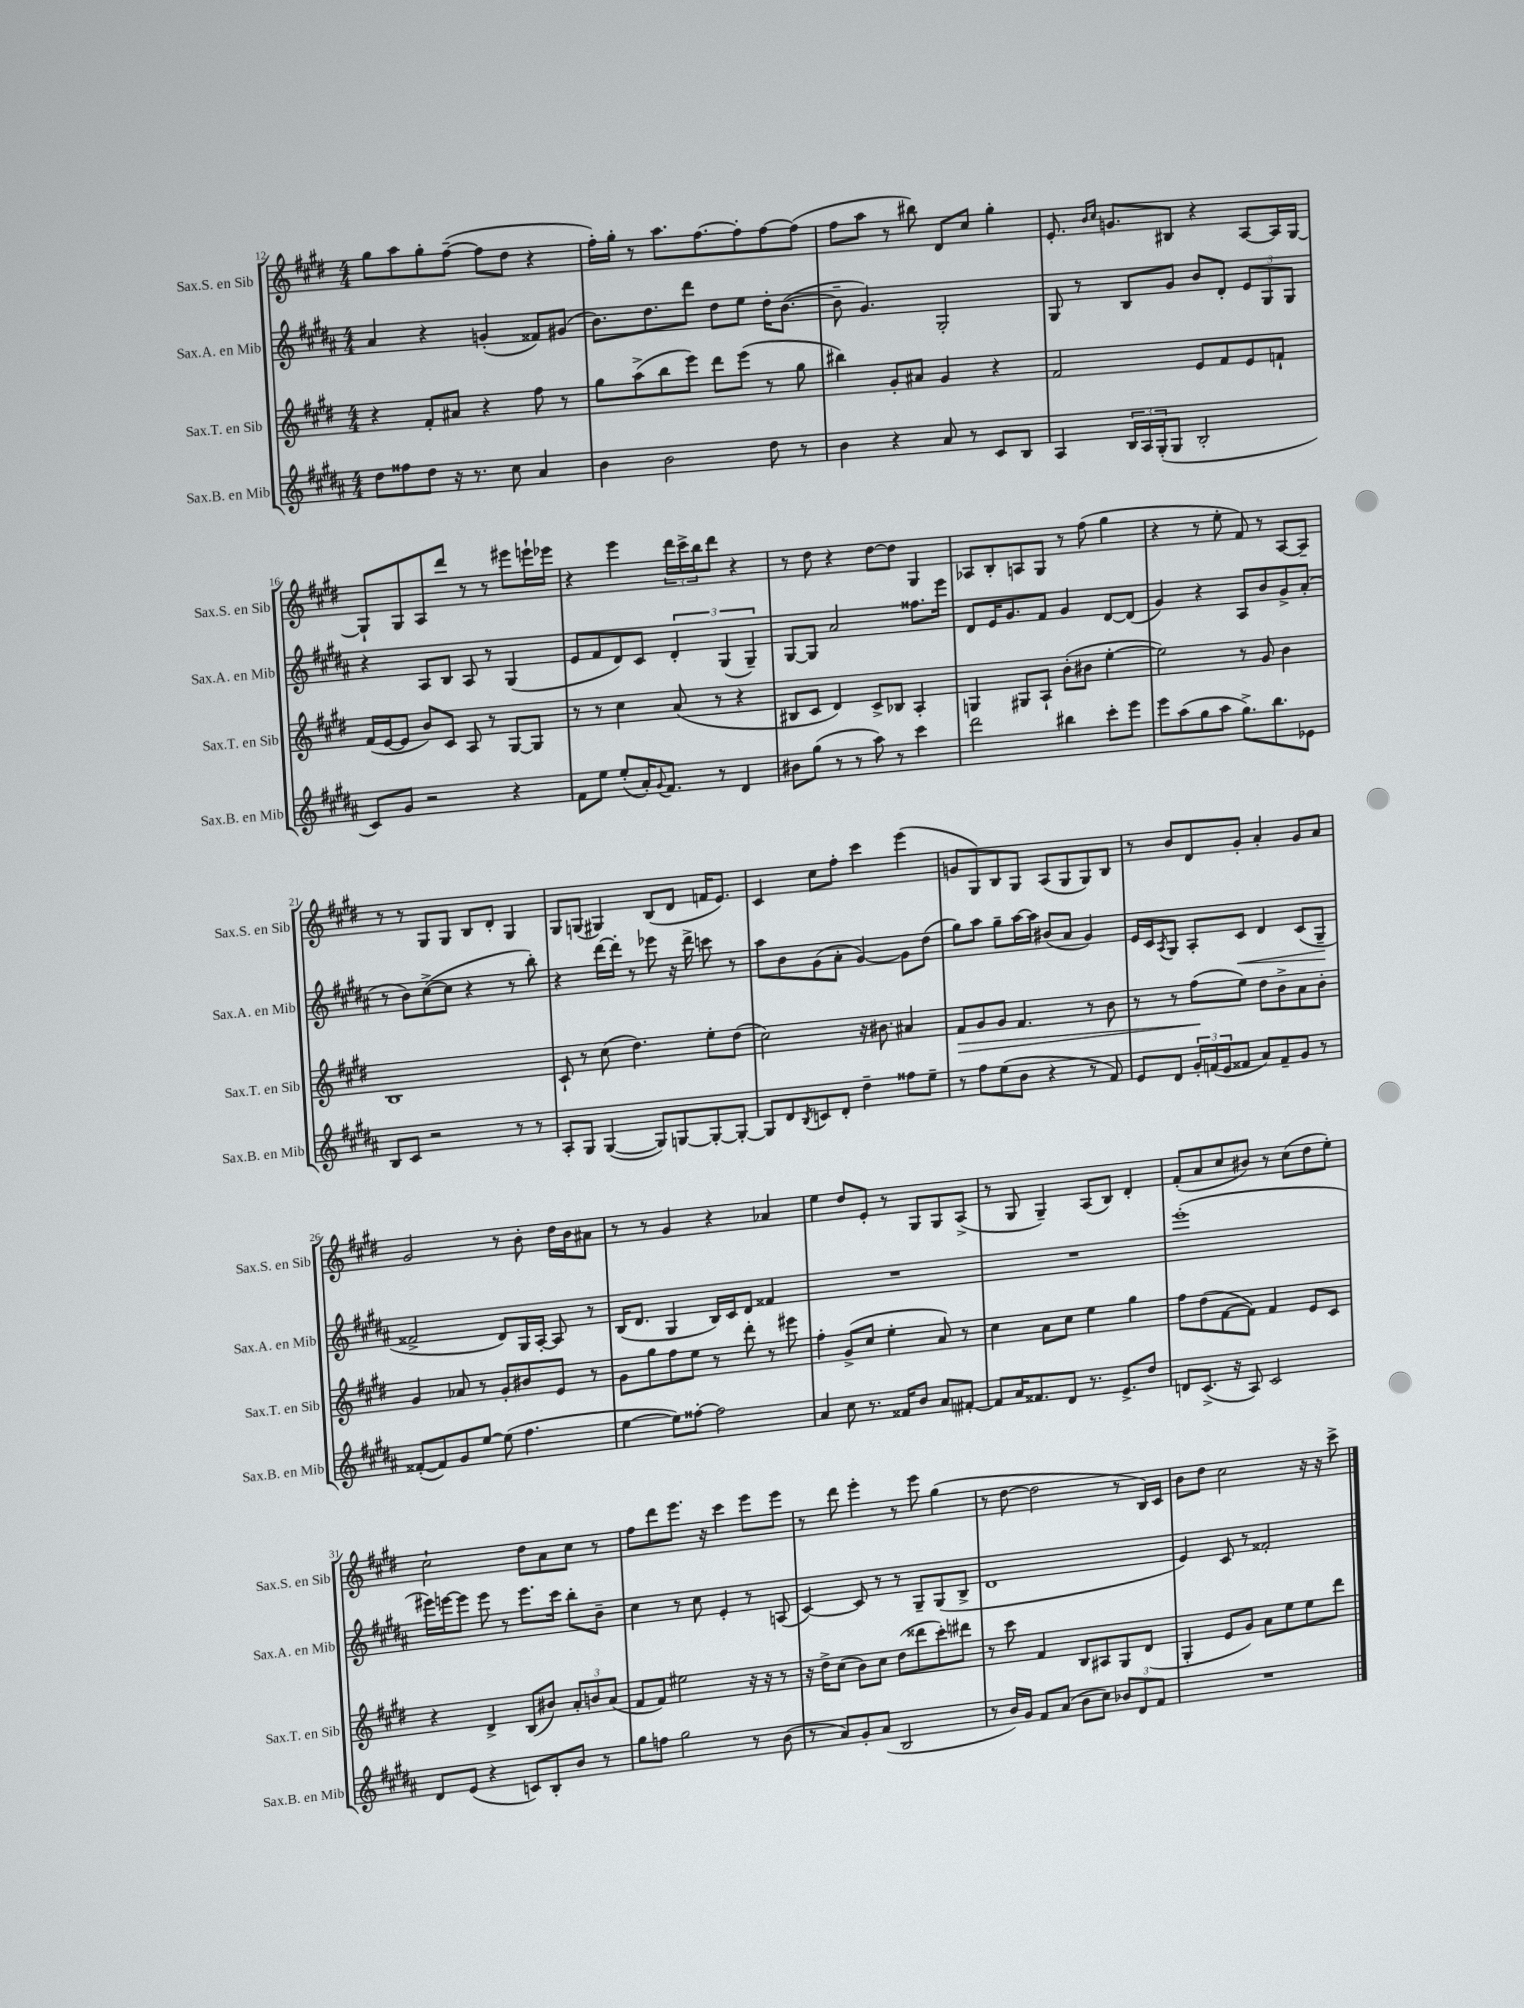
<<
\new StaffGroup <<
\new Staff = "s0" \with { instrumentName = "Sax.S. en Sib" shortInstrumentName = "Sax.S. en Sib" } {
    \clef treble \key e \major \numericTimeSignature \time 4/4
    gis''8 a''8 gis''8-. fis''8~--( fis''8 dis''8 r4 |
    fis''16-.) gis''16-. r8 a''8. fis''8.~ fis''8-. fis''8~ fis''8( |
    fis''8 a''8 r8 bis''8) dis'8 cis''8 gis''4-. |
    e'8.-. \grace { b'16 cis''16 } g'8. bis8 r4 a8~ a16 gis16~ |
    gis8-! gis8 a8 dis'''8 r8 r8 eis'''8 e'''16-! ees'''16 |
    r4 e'''4 \tuplet 3/2 { dis'''16 cis'''16-> b''16 } dis'''8 r4 |
    r8 dis''8 r4 dis''8~ dis''8 gis4 |
    aes8 b8-. a8 gis8 r8 fis''8( gis''4 |
    r4 r8 e''8-. fis'8) r8 a8~ a8-- |
    r8 r8 gis8 gis8 b8 dis'8-. gis4 |
    gis8 g8( gis4) b8( dis'8 f'16 e'8.) |
    cis'4 cis''8 fis''8-. cis'''4 e'''4( |
    g'8 gis8) b8 gis8 a8( gis8 gis8) b8 |
    r8 b'8 dis'8 gis'8-. a'4-. gis'8 a'8 |
    gis'2 r8 b'8-. dis''16 b'16 ais'8 |
    r8 r8 gis'4 r4 aes'4 |
    e''4 dis''8 e'8-. r8 gis8 gis8 a8->( |
    r8 gis8 gis4--) a8( b8) dis'4-. |
    fis'8-.( a'8 cis''8 bis'8) r8 cis''8( dis''8 e''8-.) |
    cis''2-! dis''8 a'8 cis''8 r8 |
    fis''8 dis'''8 e'''8. r16 cis'''4 e'''8 e'''8 |
    r8 dis'''8 e'''4-. r8 e'''8 gis''4( |
    r8 dis''8~ dis''2 r8 b16) cis'16 |
    b'8 dis''8 cis''2 r16 r16 cis'''8-> \bar "|." |
}
\new Staff = "s1" \with { instrumentName = "Sax.A. en Mib" shortInstrumentName = "Sax.A. en Mib" } {
    \clef treble \key b \major \numericTimeSignature \time 4/4
    ais'4 r4 g'4-.( fisis'8) gis'8( |
    b'8.) dis''8. dis'''8 dis''8 e''8 dis''16-. b'8.~( |
    b'8-- gis'4.) gis2-. |
    gis8 r8 b8 gis'8 b'8 dis'8-. \tuplet 3/2 { e'8 gis8 gis8 } |
    r4 ais8 b8 ais8 r8 gis4( |
    e'8 fis'8 dis'8) cis'8 \tuplet 3/2 { dis'4-. gis4( gis4--) } |
    gis8~ gis8 ais'2 fisis''8. e'''16 |
    dis'8 e'16 gis'8. fis'8 gis'4 dis'8~ dis'8( |
    gis'4) r4 ais8 b'8 gis'8-> ais'8-.( |
    r8 b'8) cis''8~->( cis''8 r4 r8 b''8-.) |
    r4 dis'''16~ dis'''16-. r8 ees'''8 r16 dis'''16-> c'''8 r8 |
    ais''8 b'8 gis'8( ais'8-. gis'4~) gis'8 dis''8( |
    gis''8) ais''8 gis''8-- ais''16~ ais''16 bis'8( ais'8 gis'4) |
    e'16 cis'16 \acciaccatura { ais8 } gis8 ais8-. cis'8\< dis'4 cis'8( gis8--\! |
    fisis'2-> dis'8) gis16 ais16~-. ais8 r8 |
    b16( dis'8. gis4 b16) cis'16 dis'8 fisis'4 |
    R1 |
    R1 |
    e'''1-.( |
    eis'''16) e'''16~ e'''8 e'''8 r8 e'''8. cis'''16 b''8-. b'8-- |
    cis''4 r8 cis''8 e'4-. r8 a8( |
    cis'4~) cis'8 r8 r8 gis8-- gis8( b8-> |
    dis'1 |
    e'4) cis'8 r8 fisis'2-. \bar "|." |
}
\new Staff = "s2" \with { instrumentName = "Sax.T. en Sib" shortInstrumentName = "Sax.T. en Sib" } {
    \clef treble \key e \major \numericTimeSignature \time 4/4
    r4 fis'8-. ais'8 r4 fis''8 r8 |
    gis''8 a''8->( b''8 e'''8) dis'''8 e'''8( r8 gis''8 |
    bis''4) gis'8-. ais'8 gis'4 r4 |
    fis'2 e'8 fis'8 e'8 f'8-! |
    fis'16( e'16~ e'8 b'8) cis'8 a8 r8 gis8~ gis8 |
    r8 r8 cis''4 a'8( r8 r4 |
    bis8 cis'8 dis'4) cis'8-> bes8 a4-. |
    g4 gis8 a8-! b'8-.( bis'8 e''4~-. |
    e''2) r8 gis'8 b'4 |
    b1 |
    cis'8-! r8 cis''8( dis''4.) e''8-. dis''8( |
    cis''2) r16 bis'8. ais'4 |
    fis'8\> gis'8 gis'8 fis'4. r8 b'8 |
    r8 r8 fis''8\!( e''8) dis''8 b'8-> a'8 b'8-. |
    gis'4 aes'8 r8 gis'8-. bis'8 e'8 r8 |
    gis'8 gis''8 fis''8 e''8 r8 dis'''8-. r8 eis'''8 |
    fis''4-. gis'8->( cis''8 e''4-. a'8) r8 |
    cis''4 a'8 cis''8 e''4 gis''4 |
    fis''8 dis''8( fis'8~ fis'8) fis'4 e'8 cis'8 |
    r4 dis'4-> b8( bis'8) \tuplet 3/2 { a'8-. b'8 a'8( } |
    fis'8 fis'8) eis''2 r16 r16 r8 |
    r16 dis''16-> cis''8( b'8) cis''8 dis''8( disis'''8 cis'''8-.) dis'''8 |
    r8 cis'''8 fis'4 b8 ais8 gis8 dis'8( |
    gis4-. e'8 gis'8) a'8 e''8 e''8 dis'''8 \bar "|." |
}
\new Staff = "s3" \with { instrumentName = "Sax.B. en Mib" shortInstrumentName = "Sax.B. en Mib" } {
    \clef treble \key b \major \numericTimeSignature \time 4/4
    dis''8 fisis''8 dis''8 r16 r8. cis''8 ais'4 |
    b'4 b'2 dis''8 r8 |
    b'4 r4 ais'8 r8 cis'8 b8 |
    ais4 \tuplet 3/2 { b16 ais16 gis16-.( } gis8 b2-. |
    cis'8) gis'8 r2 r4 |
    fis'8 e''8 e''8-.( ais'16-.) \appoggiatura { gis'8 } fis'8. r8 dis'4 |
    bis'8 gis''8( r8 r8 ais''8) r8 cis'''4 |
    dis'''2 bis''4 cis'''8-. e'''8 |
    e'''8 ais''8( gis''8 ais''8 gis''8.->) b''8. ees'8 |
    b8 cis'8 r2 r8 r8 |
    ais8-. gis8 gis4~( gis8) g8~ g8~-. g8~-. |
    g8 dis'8 \acciaccatura { b8 } c'8 dis'8-. dis''4-- fisis''8 e''8-- |
    r8 fis''8 e''8( b'8 r4 r8 fis'8) |
    e'8 dis'8 \tuplet 3/2 { gis'16-. f'16( e'16 } fisis'8 ais'8) fisis'8-- gis'8 r8 |
    fisis'8~-.( fisis'8) gis'8 e''8~ e''8( fis''4. |
    e''4~ e''8) fisis''8~-. fisis''2 |
    ais'4 cis''8 r8. fisis'16 b'8 ais'8 fis'8~-. |
    fis'8 ais'16 fisis'8. dis'8 r8. e'8.-> dis''8 |
    d'8 cis'8.->( r16 ais8) cis'2 |
    dis'8 e'8( r4 c'8) b8-. b'8 r8 |
    gis''8 f''8 gis''2 r8 b'8( |
    r8 ais'8) gis'8-. ais'8( b2 |
    r8 b'16) gis'16 fis'8 ais'8( b'8 cis''8) \tuplet 3/2 { bes'8 dis'8 fis'8 } |
    R1 \bar "|." |
}
>>
>>
\layout { \context { \Score currentBarNumber = #12 } }
